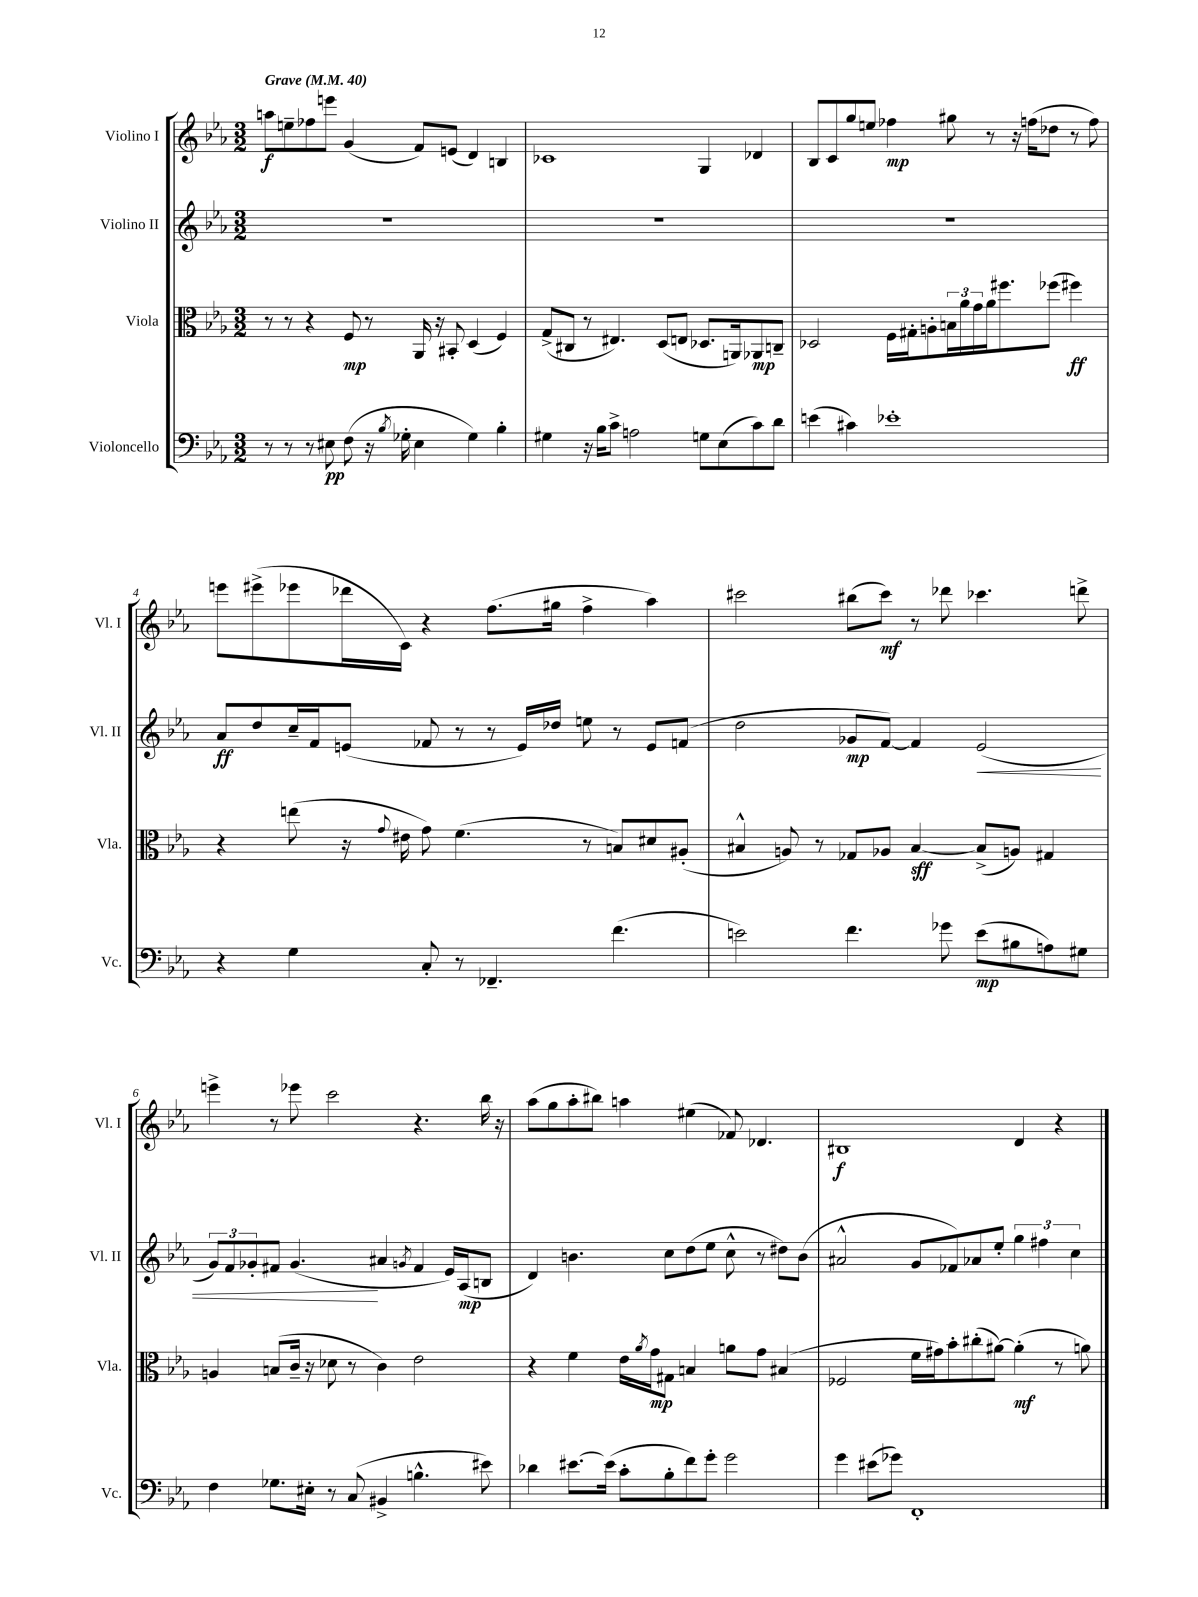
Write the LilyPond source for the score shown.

<<
\new StaffGroup <<
\new Staff = "s0" \with { instrumentName = "Violino I" shortInstrumentName = "Vl. I" } {
    \clef treble \key ees \major \numericTimeSignature \time 3/2 \tempo "Grave" 4 = 40
    a''8\f e''8-- fes''8 e'''8 g'4( f'8) e'8( d'4) b4 |
    ces'1 g4 des'4 |
    bes8 c'8 g''8 e''8 fes''4\mp gis''8 r8 r16 f''16( des''8 r8 f''8) |
    e'''8 eis'''8->( ees'''8 des'''16 c'16) r4 f''8.( gis''16 f''4-> aes''4) |
    cis'''2 bis''8( cis'''8\mf) r8 des'''8 ces'''4. d'''8-> |
    e'''4-> r8 ees'''8 c'''2 r4. bes''16 r16 |
    aes''8( g''8 aes''8-. bis''8) a''4 eis''4( fes'8) des'4. |
    bis1\f d'4 r4 \bar "|." |
}
\new Staff = "s1" \with { instrumentName = "Violino II" shortInstrumentName = "Vl. II" } {
    \clef treble \key ees \major \numericTimeSignature \time 3/2
    R1. |
    R1. |
    R1. |
    aes'8\ff d''8 c''16-- f'16 e'8( fes'8 r8 r8 e'16) des''16 e''8 r8 e'8 f'8( |
    d''2 ges'8\mp f'8~) f'4 ees'2\<( |
    \tuplet 3/2 { g'8) f'8 ges'8-. } fis'8 ges'4.\!( ais'4 \acciaccatura { g'8 } fis'4 ees'16) aes16\mp( b8 |
    d'4) b'4. c''8 d''8( ees''8 c''8-^ r8 dis''8) b'8( |
    ais'2-^ g'8 fes'8) aes'8 ees''8-. \tuplet 3/2 { g''4 fis''4 c''4 } \bar "|." |
}
\new Staff = "s2" \with { instrumentName = "Viola" shortInstrumentName = "Vla." } {
    \clef alto \key ees \major \numericTimeSignature \time 3/2
    r8 r8 r4 f8\mp r8 aes,16 r16 bis,8-. d4( f4) |
    g8->( cis8 r8 eis4.) d8( e8 des8. a,16) aes,8\mp c8-- |
    des2 f16 gis16-. a8-. \tuplet 3/2 { b16 aes'16 g'16 } aes'16 fis''8. fes''8( fis''4\ff) |
    r4 e''8( r16 \appoggiatura { g'8 } eis'16 g'8) f'4.( r8 b8) dis'8 ais8-.( |
    bis4-^ a8) r8 ges8 aes8 bis4~\sff bis8->( a8) gis4 |
    a4 b8( c'16-- r16 des'8 r8 c'4) ees'2 |
    r4 f'4 ees'16 \acciaccatura { aes'8 } g'16\mp gis8 b4 a'8 g'8 bis4( |
    fes2 f'16 gis'16) bes'8-. cis''8-.( ais'8~) ais'4-.\mf( r8 a'8) \bar "|." |
}
\new Staff = "s3" \with { instrumentName = "Violoncello" shortInstrumentName = "Vc." } {
    \clef bass \key ees \major \numericTimeSignature \time 3/2
    r8 r8 r8 eis8\pp f8( r16 \acciaccatura { bes8 } ges16-. eis4 ges4) bes4-. |
    gis4 r16 bes16 c'8-> a2 g8 ees8( c'8) d'8 |
    e'4( cis'4) ees'1-. |
    r4 g4 c8-. r8 fes,4.-- f'4.( |
    e'2) f'4. ges'8 e'8\mp( bis8 a8) gis8 |
    f4 ges8. eis16-. r8 c8( bis,4-> b4.-^ eis'8) |
    des'4 eis'8.~ eis'16( c'8-. bes8-. f'8) g'8-. g'2 |
    g'4 eis'8( ges'8) f,1-. \bar "|." |
}
>>
>>
